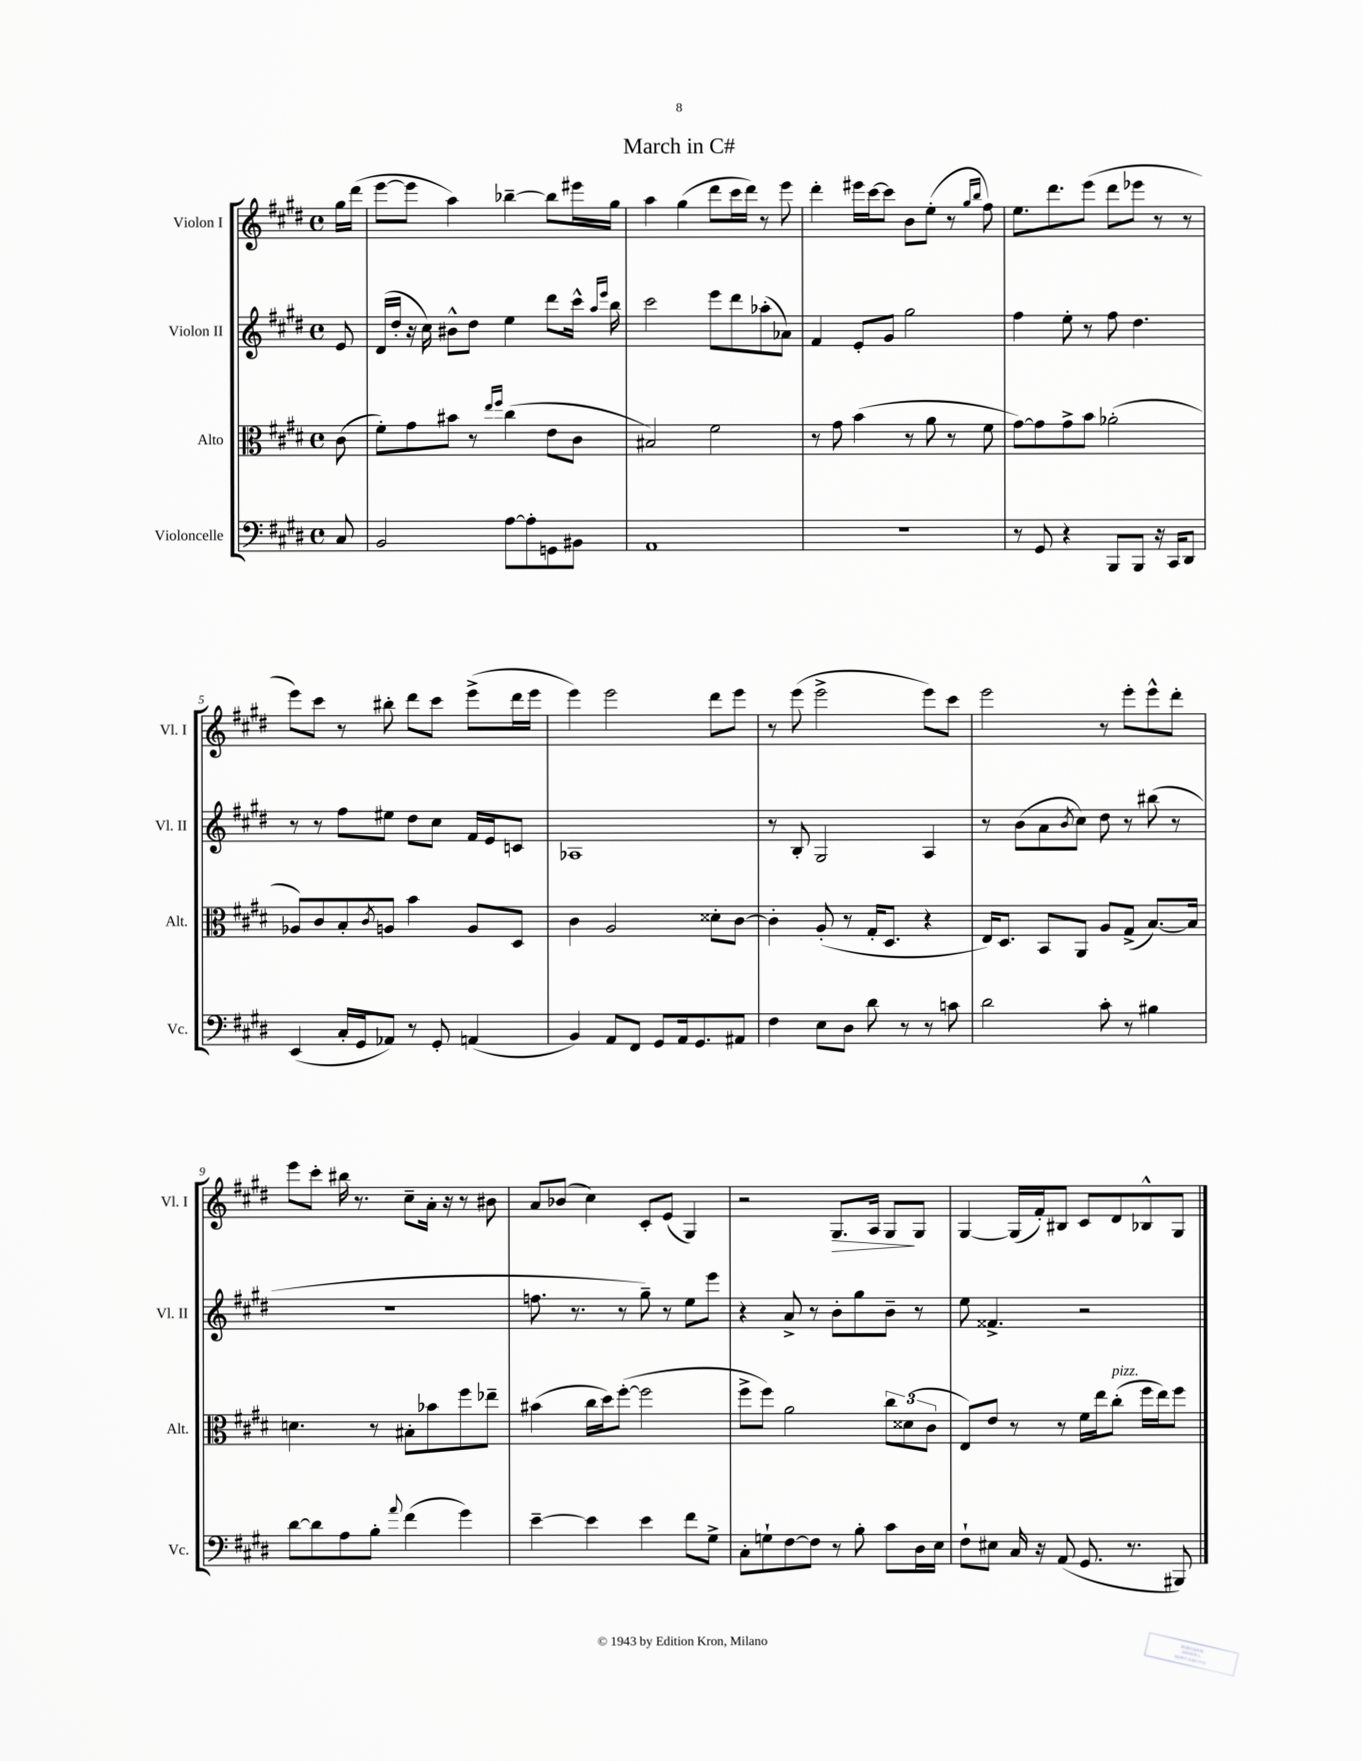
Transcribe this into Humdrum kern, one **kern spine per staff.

**kern	**kern	**kern	**kern	**dynam
*part4	*part3	*part2	*part1	*part1
*staff4	*staff3	*staff2	*staff1	*staff1
*I"Violoncelle	*I"Alto	*I"Violon II	*I"Violon I	*
*I'Vc.	*I'Alt.	*I'Vl. II	*I'Vl. I	*
*clefF4	*clefC3	*clefG2	*clefG2	*
*k[f#c#g#d#]	*k[f#c#g#d#]	*k[f#c#g#d#]	*k[f#c#g#d#]	*
*M4/4	*M4/4	*M4/4	*M4/4	*
*met(c)	*met(c)	*met(c)	*met(c)	*
=	=	=	=	=
8C#/	(8c#\	8e/	16gg#\LL	.
.	.	.	(16ddd#\JJ	.
=1	=1	=1	=1	=1
2BB/	8f#'\L)	(16d#/LL	[8eee\L	.
.	.	16dd#'/JJ	.	.
.	8g#\	16r	8eee\J]	.
.	.	16cc#\)	.	.
.	8b#X\J	8b#X^^\L	4aa\)	.
.	8r	8dd#\J	.	.
.	16qqee/LL	.	.	.
.	16qqff#/JJ	.	.	.
[8A\L	(4cc#\	4ee\	[4bb-X~\	.
8A'\]	.	.	.	.
8GGn\	8e\L	8ddd#\L	8bb-\L]	.
8BB#X\J	8c#\J	16ccc#^^\Jk	16eee#X\L	.
.	.	16qqaa/LL	.	.
.	.	16qqeee/JJ	.	.
.	.	16bb\	16gg#\JJ	.
=2	=2	=2	=2	=2
1AA	2B#X/)	2ccc#\	4aa\	.
.	.	.	(4gg#\	.
.	2f#\	8eee\L	8ddd#\L	.
.	.	8ddd#\	16ccc#\L	.
.	.	.	16ddd#\JJ)	.
.	.	(8aa-X'\	8r	.
.	.	8a-X\J)	8eee\	.
=3	=3	=3	=3	=3
1r	8r	4f#/	4ddd#'\	.
.	8g#\	.	.	.
.	(4b\	8e'/L	16eee#X\LL	.
.	.	.	[16ccc#\J	.
.	.	8g#/J	8ccc#\J]	.
.	8r	2gg#\	8b\L	.
.	8a\	.	(8ee'\J	.
.	8r	.	8r	.
.	.	.	16qqgg#/LL	.
.	.	.	16qqbb/JJ	.
.	8f#\	.	8ff#\)	.
=4	=4	=4	=4	=4
8r	[8g#\L)	4ff#\	8.ee\L	.
8GG#/	8g#\]	.	.	.
.	.	.	8.ddd#\	.
4r	8g#^\	8ee'\	.	.
.	8b\J	8r	(8eee\J	.
8BBB/L	(2a-X'\	8ff#\	8ddd#\L	.
8BBB/J	.	4.dd#\	8eee-X\J	.
16r	.	.	8r	.
16CC#/KL	.	.	.	.
8DD#/J	.	.	8r	.
!!LO:LB:g=z
=5	=5	=5	=5	=5
(4EE/	8A-X/L)	8r	8eee\L)	.
.	8c#/	8r	8ccc#\J	.
16C#'/LL	8B'/	8ff#\L	8r	.
16GG#/J	.	.	.	.
.	8qc#/	.	.	.
8AA-X/J)	8An/J	8ee#X\J	8bb#X'\	.
8r	4b\	8dd#\L	8ddd#\L	.
8GG#'/	.	8cc#\J	8ccc#\J	.
(4AAn/	8A/L	16f#/LL	(8eee^\L	.
.	.	16e/J	.	.
.	8D#/J	8cn/J	16ddd#\L	.
.	.	.	16eee\JJ	.
=6	=6	=6	=6	=6
4BB/)	4c#\	1A-X	4eee\)	.
8AA/L	2A/	.	2eee\	.
8FF#/J	.	.	.	.
8GG#/L	.	.	.	.
16AA/k	.	.	.	.
8.GG#/	.	.	.	.
.	8d##X'\L	.	8ddd#\L	.
8AA#X/J	[8c#\J	.	8eee\J	.
=7	=7	=7	=7	=7
4F#\	4c#'\]	8r	8r	.
.	.	8B'/	(8eee\	.
8E\L	(8A'/	2G#/	2eee^\	.
8D#\J	8r	.	.	.
8d#\	16G#'/KL	.	.	.
.	8.D#/J	.	.	.
8r	.	.	.	.
8r	4r	4A/	8eee\L)	.
8cn\	.	.	8ccc#\J	.
=8	=8	=8	=8	=8
2d#\	16E/KL)	8r	2eee\	.
.	8.D#/J	.	.	.
.	.	(8b\L	.	.
.	8BB/L	8a\	.	.
.	.	8qb/	.	.
.	8AA/J	8cc#\J)	.	.
8c#'\	8A/L	8dd#\	8r	.
8r	(8G#^/J	8r	8eee'\L	.
4B#X\	[8.B/L)	(8bb#X\	8eee^^\	.
.	.	8r	8ddd#'\J	.
.	16B/Jk]	.	.	.
!!LO:LB:g=z
=9	=9	=9	=9	=9
[8d#\L	4.dn\	1r	8eee\L	.
8d#\]	.	.	8ccc#'\J	.
8A\	.	.	16bb#X\	.
.	.	.	8.r	.
8B'\J	8r	.	.	.
8qqa/	.	.	.	.
(4f#\	8B#X'\L	.	8cc#~\L	.
.	8b-X\	.	16a'\Jk	.
.	.	.	16r	.
4g#\)	8ff#\	.	8r	.
.	8ee-X~\J	.	8b#X\	.
=10	=10	=10	=10	=10
[4e~\	(4b#X\	8.ffn\	8a/L	.
.	.	.	(8b-X/J	.
.	.	8.r	.	.
4e\]	16cc#\LL	.	4cc#\)	.
.	16dd#\J)	.	.	.
.	([8ff#'\J	8r	.	.
4e\	2ff#\]	8gg#~\)	8c#'/L	.
.	.	8r	(8e/J	.
8f#\L	.	8ee\L	4G#/)	.
8G#^\J	.	8eee\J	.	.
=11	=11	=11	=11	=11
8C#'\L	8ff#^\L	4r	2r	.
8Gn`\	8ff#\J)	.	.	.
[8F#\	2a\	8a^/	.	.
8F#\J]	.	8r	.	.
!	!	!	!	!LO:HP:b
8r	.	8b'\L	8.G#/L	>
8B'\	.	8gg#\	.	.
.	.	.	16A/Jk	.
8c#\L	12cc#\L	8b~\J	8G#/L	.
.	(12d##X\	.	.	.
16D#\L	.	8r	8G#/J	]
.	12c#\J	.	.	.
16E\JJ	.	.	.	.
=12	=12	=12	=12	=12
8F#`\L	8E/L)	8ee\	[4G#/	.
8E#X\J	8e/J	4.f##X^/	.	.
16C#/	8r	.	(16G#/LL]	.
16r	.	.	16f#'/J)	.
(8AA/	8r	.	8B#X/J	.
8.GG#/	16f#\LL	2r	8c#/L	.
.	16ee\J	.	.	.
!	!LO:TX:a:i:t=pizz.	!	!	!
.	(8cc#'\J	.	8d#/	.
8.r	.	.	.	.
.	16ff#\LL	.	8B-X^^/	.
.	16ee\J)	.	.	.
8BBB#X/)	8ff#\J	.	8G#/J	.
==	==	==	==	==
*-	*-	*-	*-	*-
